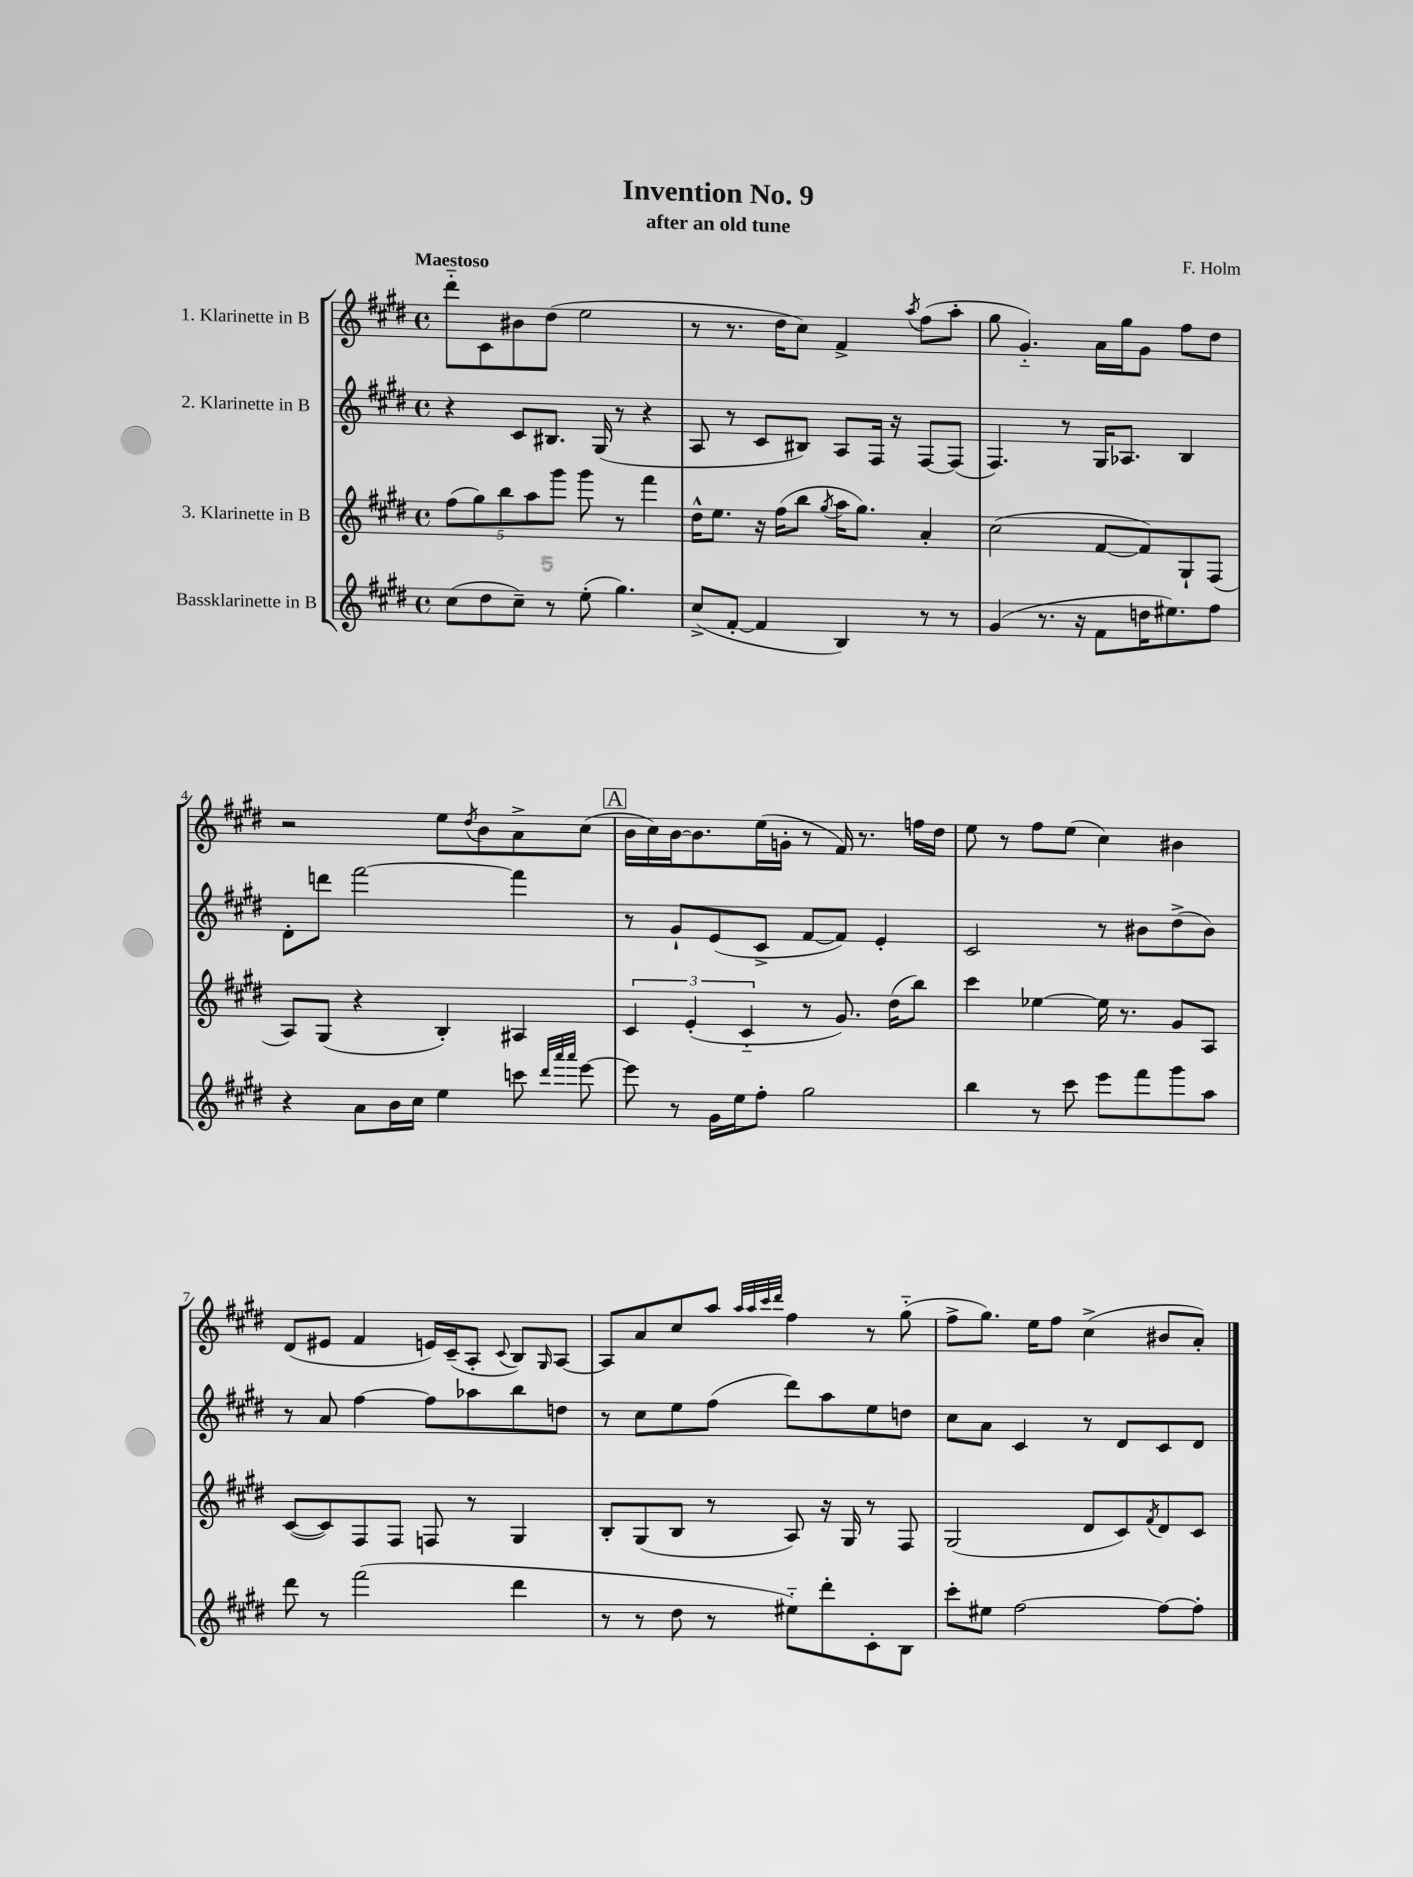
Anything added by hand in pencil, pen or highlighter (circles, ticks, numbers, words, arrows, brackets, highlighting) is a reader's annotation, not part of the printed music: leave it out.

**kern	**kern	**kern	**kern
*staff4	*staff3	*staff2	*staff1
*clefG2	*clefG2	*clefG2	*clefG2
*k[f#c#g#d#]	*k[f#c#g#d#]	*k[f#c#g#d#]	*k[f#c#g#d#]
*M4/4	*M4/4	*M4/4	*M4/4
*met(c)	*met(c)	*met(c)	*met(c)
(8cc#	(10ff#	4r	8ddd#'~
.	10gg#)	.	.
8dd#	.	.	8c#
.	10bb	.	.
8cc#~)	.	8c#	8b#
.	10aa	.	.
8r	.	8.B#	(8dd#
.	10ggg#	.	.
(8ee'	8ggg#	.	2ee
.	.	(16G#	.
4.gg#)	8r	8r	.
.	4fff#	4r	.
=	=	=	=
(8cc#^	16dd#^^	8A	8r
.	8.ee	.	.
[8f#'	.	8r	8.r
4f#]	16r	8c#	.
.	(16ff#	.	16dd#
.	8bb	8B#)	8cc#)
.	8qgg#	.	.
4B)	16aa	8A	4f#^
.	8.gg#)	.	.
.	.	16F#	.
.	.	16r	.
.	.	.	8qaa
8r	4a'	[8F#	(8ff#
8r	.	(8F#]	8aa'
=	=	=	=
(4g#	(2cc#	4.F#)	8gg#
.	.	.	4.g#'~)
8.r	.	.	.
.	.	8r	.
16r	.	.	.
8f#	[8f#	16G#	16a
.	.	8.A-	16gg#
16dd	8f#])	.	8g#
8.ee#)	.	.	.
.	8G#`	4B	8ff#
8ff#	(8F#	.	8dd#
=	=	=	=
4r	8A)	8d#'	2r
.	(8G#	8ddd	.
8a	4r	[2fff#	.
16b	.	.	.
16cc#	.	.	.
4ee	4B')	.	8ee
.	.	.	8qdd#
.	.	.	8b
8ccc	4A#	4fff#]	8a^
32qqddd#	.	.	.
32qqaaa	.	.	.
32qqaaa	.	.	.
[8eee	.	.	(8cc#
=	=	=	=
8eee]	6c#	8r	16b
.	.	.	16cc#)
8r	.	8g#`	[16b
.	(6e'	.	.
.	.	.	8.b]
16g#	.	(8e	.
16ee	.	.	.
.	6c#'~	.	.
8ff#'	.	8c#^	(16ee
.	.	.	16g'
2gg#	8r	[8f#	8r
.	8.g#)	8f#])	16f#)
.	.	.	8.r
.	.	4e'	.
.	(16dd#	.	.
.	8bb)	.	16ff
.	.	.	16dd#
=	=	=	=
4bb	4ccc#	2c#	8ee
.	.	.	8r
8r	[4ee-	.	8ff#
8ccc#	.	.	(8ee
8eee	16ee-]	8r	4cc#)
.	8.r	.	.
8fff#	.	8b#	.
8ggg#	8g#	(8dd#^	4b#
8aa	8A	8b#)	.
=	=	=	=
8ddd#	([8c#	8r	(8d#
8r	8c#])	8a	8e#
(2fff#	8F#	[4ff#	4f#
.	8F#	.	.
.	8F	8ff#]	16e)
.	.	.	(16c#~
.	8r	8aa-	8A'
.	.	.	8qqc#
4ddd#	4G#	8bb	8B)
.	.	.	16qqG#
.	.	8dd	[8A
=	=	=	=
8r	8B'	8r	8A]
8r	(8G#	8cc#	8a
8dd#	8B	8ee	8cc#
8r	8r	(8ff#	8aa
.	.	.	32qqaa
.	.	.	32qqaa
.	.	.	32qqccc#
.	.	.	32qqddd#
8ee#'~)	8A)	8ddd#)	4ff#
8ddd#'	16r	8aa	.
.	16G#	.	.
8c#'	8r	8ee	8r
8B	8F#	8dd	(8gg#'~
=	=	=	=
8ccc#'	(2G#	8cc#	8ff#^
8ee#	.	8a	8.gg#)
[2ff#	.	4c#	.
.	.	.	16ee
.	.	.	8ff#
.	8d#	8r	(4cc#^
.	8c#)	8d#	.
.	8qf#	.	.
8ff#_	8d#	8c#	8b#
8ff#']	8c#	8d#	8a')
==	==	==	==
*-	*-	*-	*-
